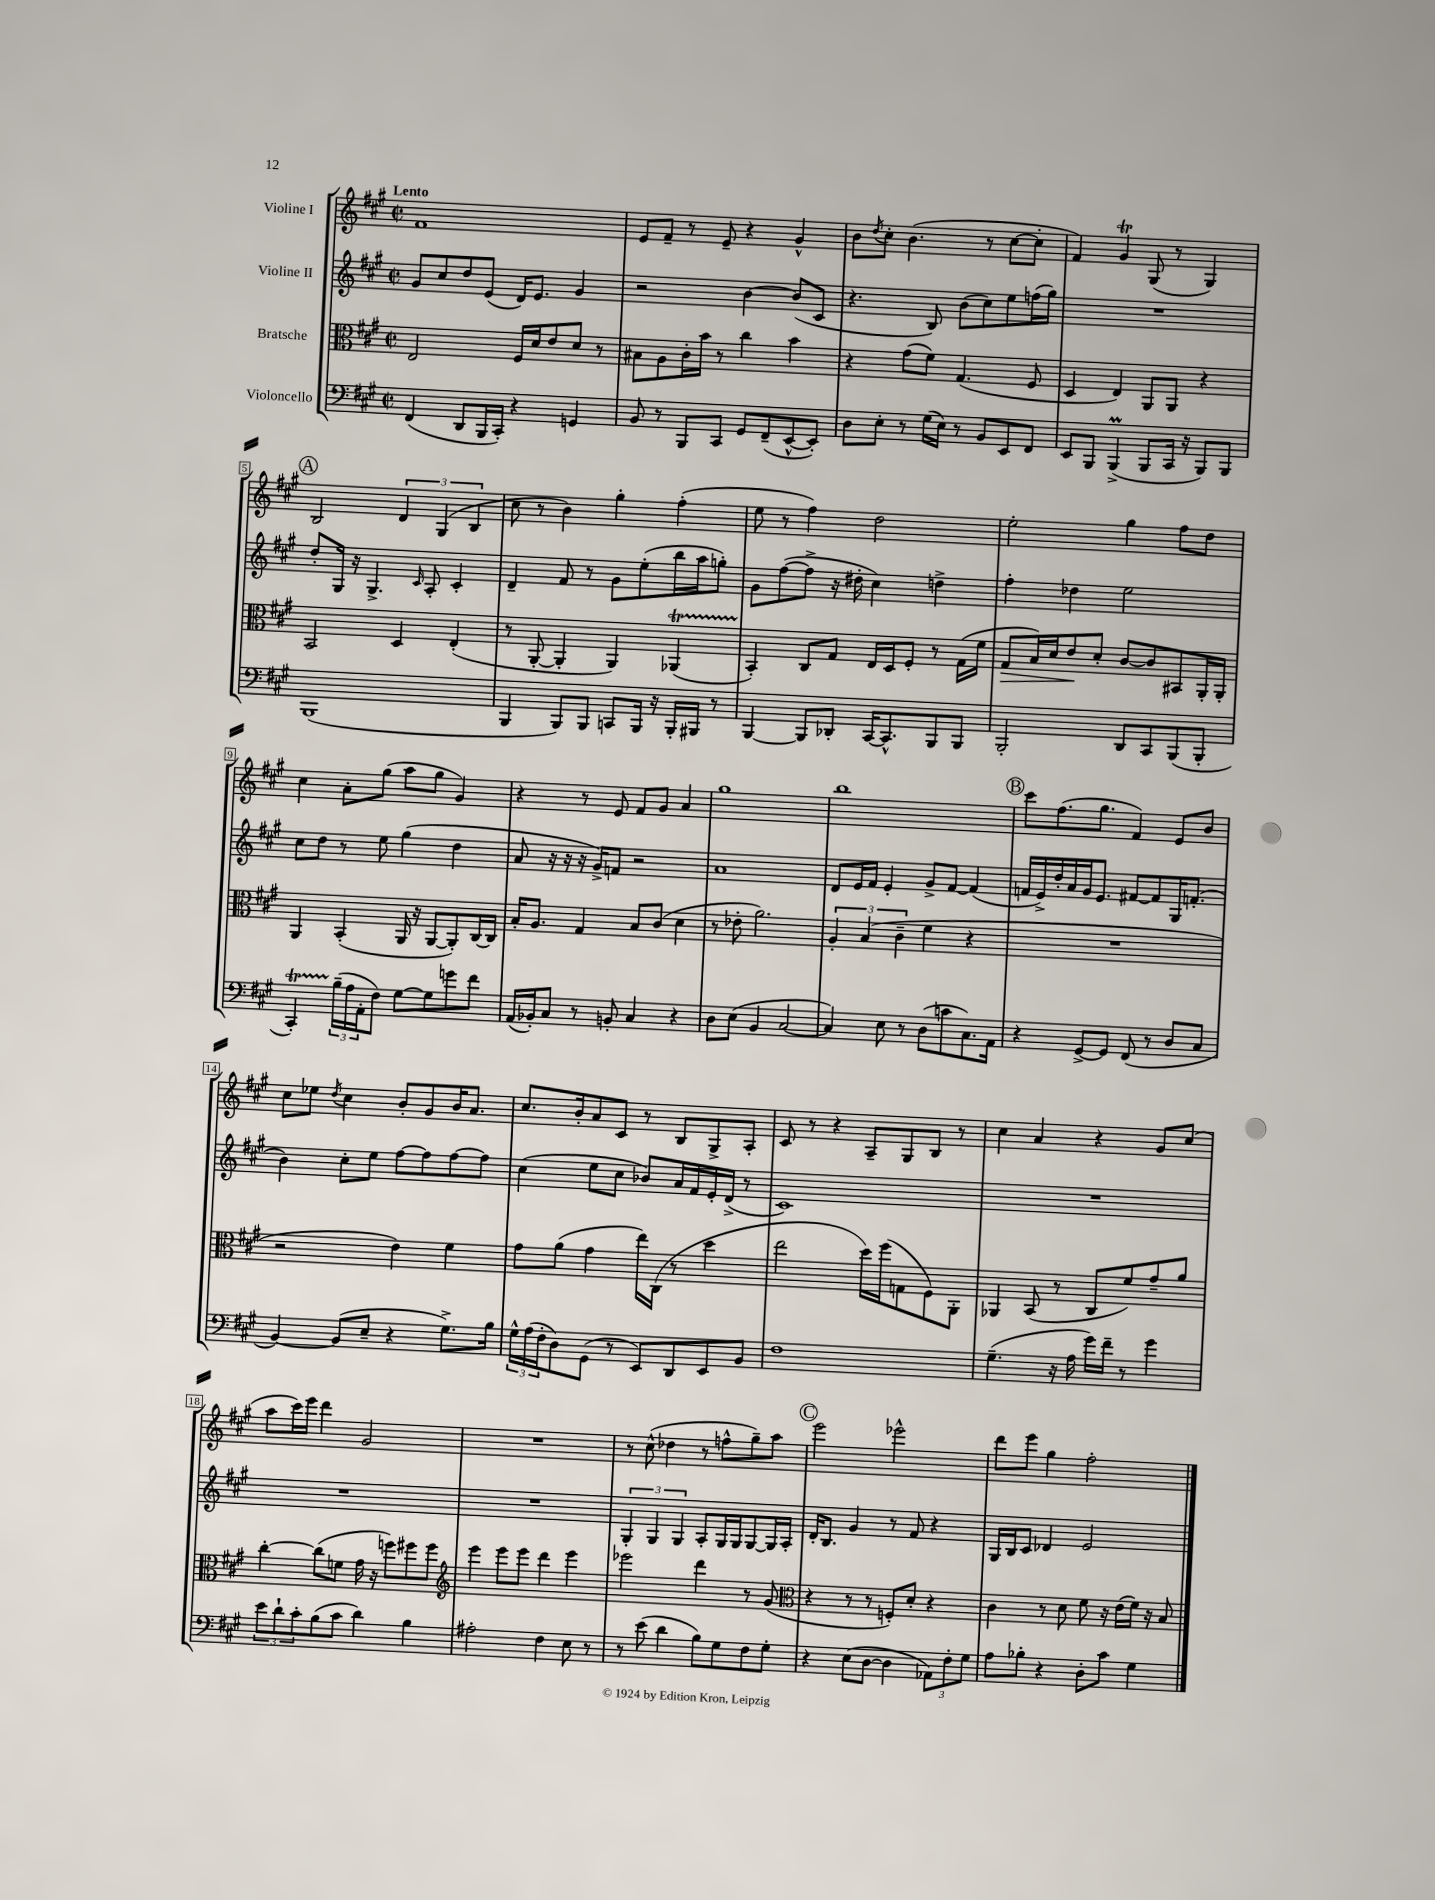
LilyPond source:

<<
\new StaffGroup <<
\new Staff = "s0" \with { instrumentName = "Violine I" } {
    \clef treble \key a \major \defaultTimeSignature \time 2/2 \tempo "Lento"
    fis'1 |
    e'8 fis'8-- r8 e'8-- r4 gis'4-^ |
    b'8 \acciaccatura { d''8 } cis''8-. b'4.( r8 cis''8~ cis''8-. |
    fis'4) gis'4\trill gis8( r8 gis4) |
    \mark \markup { \circle "A" } b2 \tuplet 3/2 { d'4 gis4( b4 } |
    cis''8 r8 b'4) gis''4-. fis''4-.( |
    e''8 r8 fis''4) d''2 |
    e''2-. gis''4 fis''8 d''8 |
    cis''4 a'8-. gis''8( a''8 gis''8 gis'4) |
    r4 r8 e'8 fis'8 gis'8 a'4 |
    gis''1 |
    b''1 |
    \mark \markup { \circle "B" } cis'''8 fis''8.( gis''8. fis'4) e'8 b'8 |
    cis''8 ees''8 \acciaccatura { d''8 } cis''4 b'8-. gis'8 b'16 a'8. |
    cis''8. b'16-. a'8 cis'8 r8 b8 gis8-> a8-. |
    cis'8 r8 r4 a8-- gis8 b8 r8 |
    cis''4 a'4 r4 gis'8 cis''8( |
    a''8 cis'''16) e'''16 d'''4 gis'2 |
    R1 |
    r8 cis''8-^( des''4 r8 f''8-^ gis''8--) a''8 |
    \mark \markup { \circle "C" } e'''2 ees'''2-^ |
    d'''8 e'''8 gis''4 fis''2-. \bar "|." |
}
\new Staff = "s1" \with { instrumentName = "Violine II" } {
    \clef treble \key a \major \defaultTimeSignature \time 2/2
    gis'8 cis''8 d''8 e'8( d'16) e'8. gis'4 |
    r2 b'4~ b'8( cis'8 |
    r4. b8) b'8( cis''8) e''8 f''16( gis''16) |
    R1 |
    \mark \markup { \circle "A" } d''8-. gis16 r16 gis4.-> \grace { cis'16 } a8-. cis'4-. |
    d'4-- fis'8 r8 gis'8 e''8-.( b''16 a''16 g''8-.) |
    gis'8 fis''8~( fis''8-> r16 dis''16-. cis''4) d''4-> |
    fis''4-. des''4 e''2 |
    cis''8 d''8 r8 e''8 gis''4( d''4 |
    a'8 r16 r16 r16 gis'16->) f'8 r2 |
    a'1 |
    d'8 e'16 fis'16 e'4-. gis'8-> fis'8~ fis'4( |
    \mark \markup { \circle "B" } f'16 e'16->) d''16-. a'16 gis'16 e'8. fis'8~ fis'8 gis16 f'8.-.( |
    b'4) cis''8-. e''8 fis''8~ fis''8 fis''8~ fis''8 |
    cis''4( e''8 cis''8 bes'8) a'16 fis'16 e'16-. d'16->( r8 |
    cis'1) |
    R1 |
    R1 |
    R1 |
    \tuplet 3/2 { gis4-. gis4 gis4 } a8-. gis16 gis16 gis8~ gis16 a16-. |
    \mark \markup { \circle "C" } d'16-. b8. gis'4 r8 fis'8 r4 |
    gis16 b16 cis'8 des'4 e'2 \bar "|." |
}
\new Staff = "s2" \with { instrumentName = "Bratsche" } {
    \clef alto \key a \major \defaultTimeSignature \time 2/2
    e2 fis16 d'16 e'8 d'8 r8 |
    bis8 a8 cis'16-. b'16 r8 cis''4 b'4 |
    r4 gis'8( fis'8) gis4.( fis8 |
    d4 e4) a,8 a,8 r4 |
    \mark \markup { \circle "A" } b,2 d4 e4-.( |
    r8 a,8~-. a,4-. a,4) aes,4\startTrillSpan( |
    b,4-.\stopTrillSpan) cis8 gis8 e16 d16 fis8-. r8 gis16( fis'16 |
    gis8\> b16) d'16 e'8\! d'8-. cis'8~ cis'8 bis,8 a,16-. a,16-. |
    a,4 b,4-.( a,16 r16 a,8~ a,8-.) cis16~ cis16 |
    b16-. a8. gis4 b8 cis'8( d'4 |
    r8 ees'8-. a'2.) |
    \tuplet 3/2 { a4-. b4( cis'4-- } fis'4 r4 |
    \mark \markup { \circle "B" } R1 |
    r2 e'4) fis'4 |
    gis'8 a'8( gis'4 e''16) cis16( r8 d''4 |
    e''2 d''16) fis''16( g8 fis8) a,8-. |
    aes,4 b,8( r8 cis8 fis'8) gis'8-- a'8 |
    cis''4~-. cis''8( f'8 gis'16 r16 f''8) fis''8 fis''8 |
    \clef treble e'''4 e'''8 e'''8 d'''4 e'''4 |
    ees'''2 d'''4 r8 gis'8( |
    \mark \markup { \circle "C" } \clef alto r4 r8 r8 f8-.) d'8-. r4 |
    cis'4 r8 d'8 fis'8 r16 e'16( fis'16) r16 b8 \bar "|." |
}
\new Staff = "s3" \with { instrumentName = "Violoncello" } {
    \clef bass \key a \major \defaultTimeSignature \time 2/2
    fis,4( d,8 b,,16 cis,16-.) r4 g,4 |
    b,8 r8 b,,8 cis,8 gis,8 fis,8--( e,8~-^ e,8-.) |
    d8 e8-. r8 gis16( e16) r8 b,8 e,8 fis,8 |
    e,8 b,,8 b,,4->\prall( b,,8 cis,16 r16 b,,8) b,,8 |
    \mark \markup { \circle "A" } b,,1( |
    b,,4 b,,8) b,,8 c,8 b,,16 r16 b,,16-. bis,,16 r8 |
    b,,4~ b,,8 des,8-. cis,16~ cis,8.-^ b,,8 b,,8 |
    b,,2-. d,8 cis,8 b,,8( b,,8-. |
    cis,4-.\startTrillSpan) \tuplet 3/2 { b16--\stopTrillSpan( a16 a,16-. } fis8) gis8~ gis8 g'8 fis'8 |
    a,16( bes,16-.) cis8 r8 b,8-. cis4 r4 |
    d8 e8( b,4 cis2~ |
    cis4) e8 r8 d8( c'8 cis8.) a,16 |
    \mark \markup { \circle "B" } r4 gis,8~-> gis,8 fis,8( r8 d8 cis8 |
    b,4~) b,8( e8-- r4 gis8.->) b16 |
    \tuplet 3/2 { gis16-^ a16( fis16-. } d8) gis,8( r8 e,8) d,8 e,8 b,8 |
    fis1 |
    gis4.--( r16 a16 gis'16) fis'16-- r8 gis'4 |
    \tuplet 3/2 { e'8 d'8-! cis'8-. } b8( cis'8 d'4) b4 |
    ais2-. fis4 e8 r8 |
    r8 e'8( d'4 b8) gis8 fis8 gis8-. |
    \mark \markup { \circle "C" } r4 e8( d8~ d4 \tuplet 3/2 { aes,8) fis8-. gis8 } |
    a8 bes8-. r4 d8-. cis'8 gis4 \bar "|." |
}
>>
>>
\layout { \context { \Score \override BarNumber.stencil = #(make-stencil-boxer 0.1 0.3 ly:text-interface::print) } }
